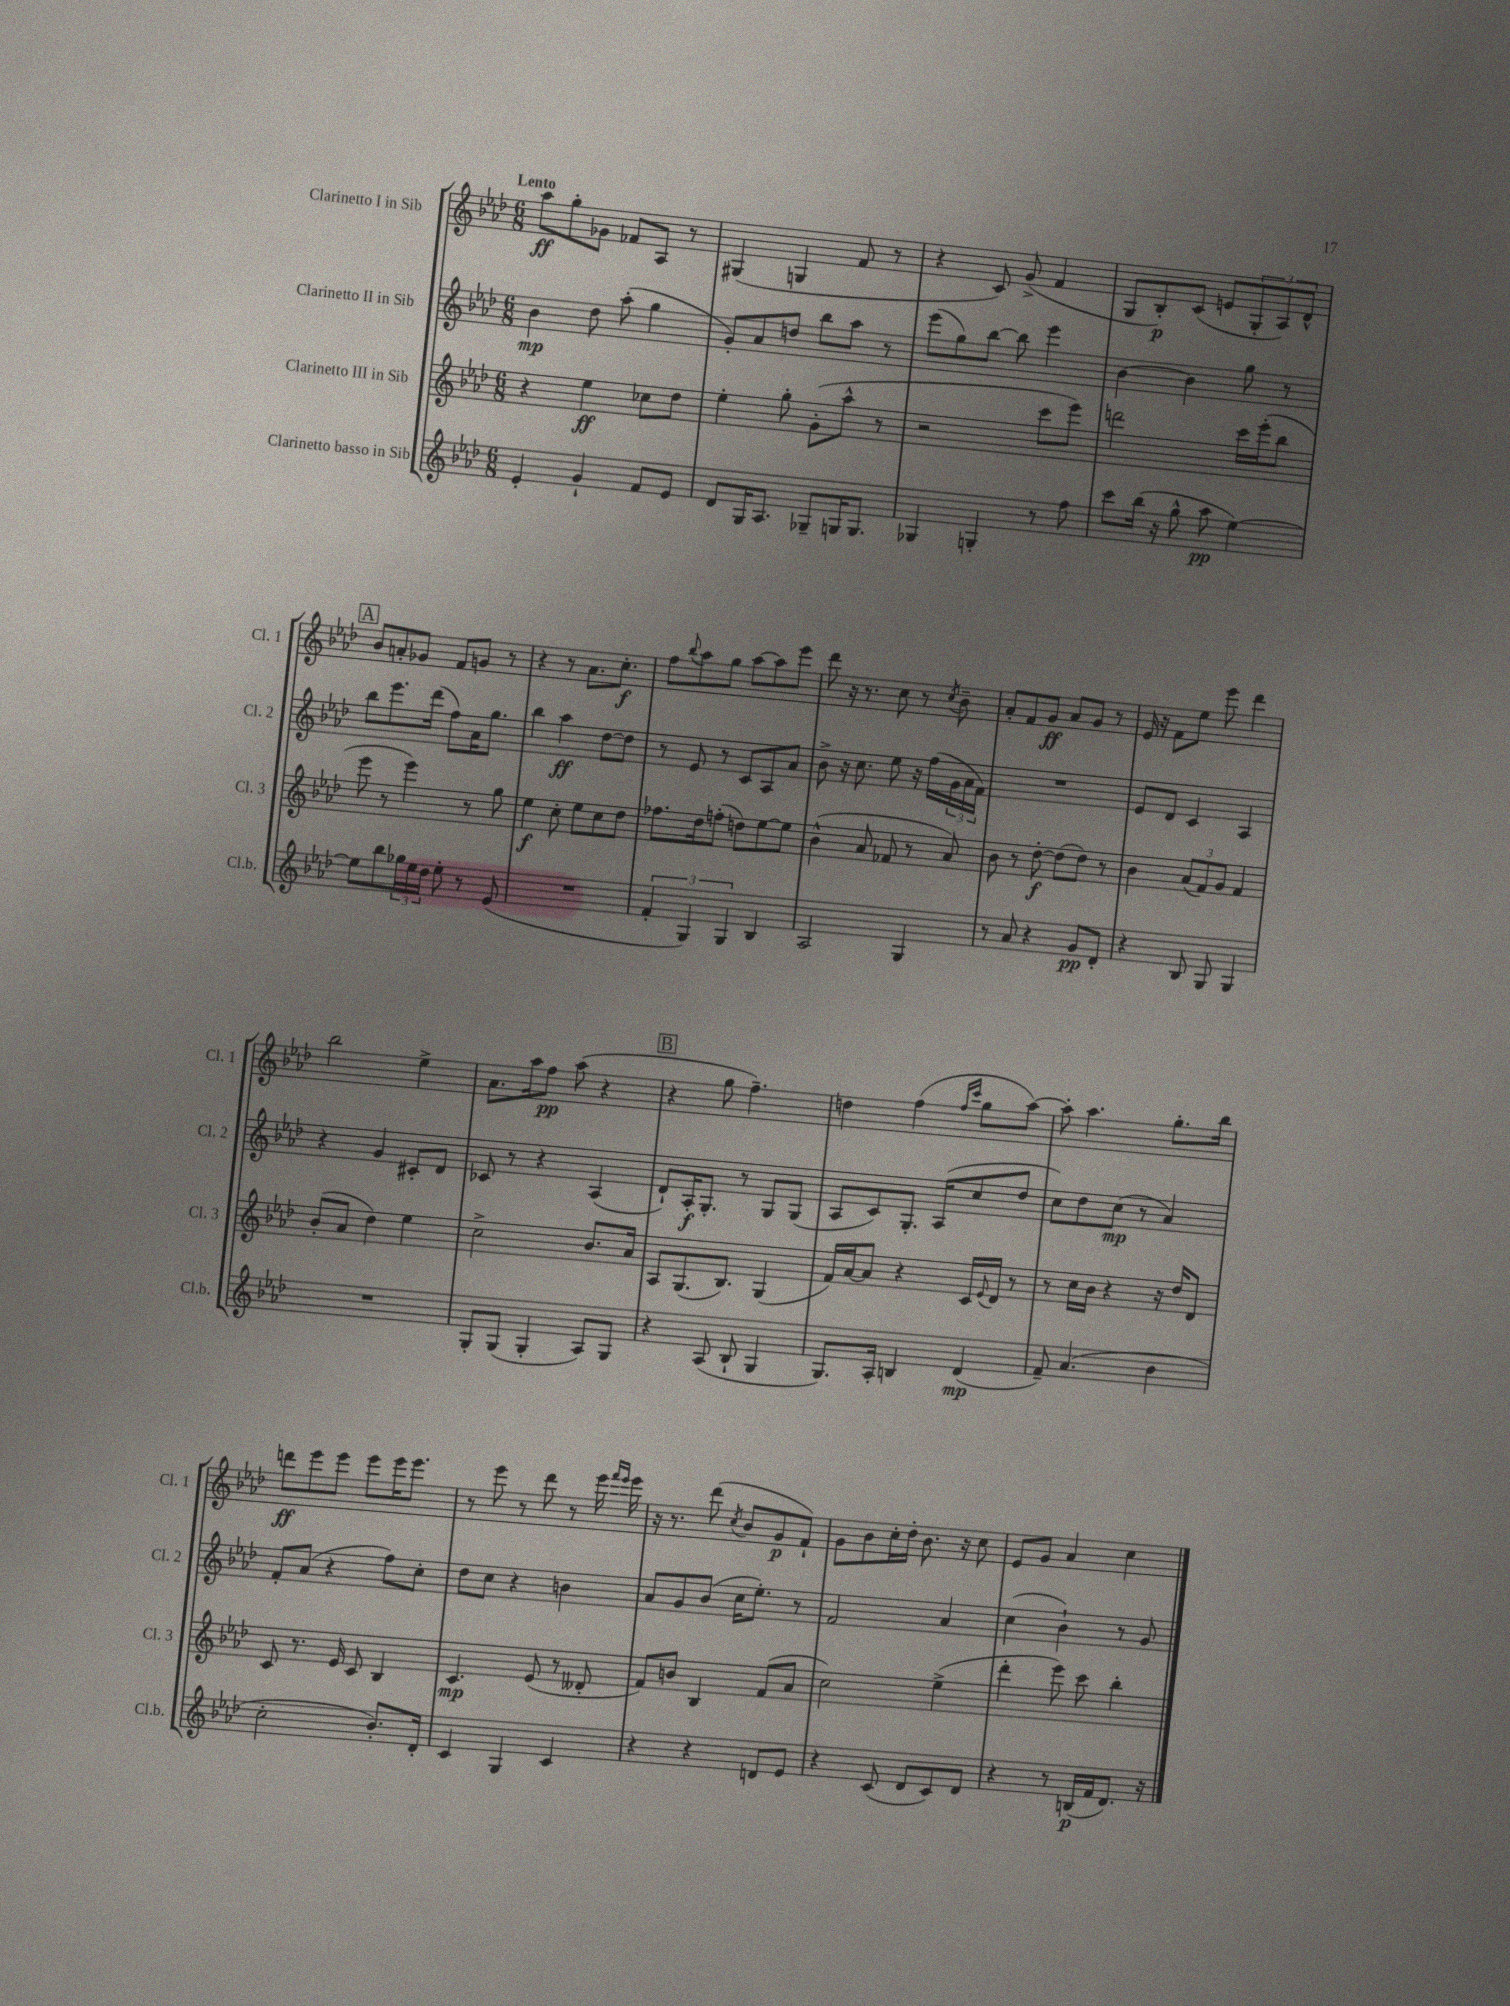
<<
\new StaffGroup <<
\new Staff = "s0" \with { instrumentName = "Clarinetto I in Sib" shortInstrumentName = "Cl. 1" } {
    \clef treble \key aes \major \numericTimeSignature \time 6/8 \tempo "Lento"
    aes''8\ff g''8-. ges'8 fes'8 aes8 r8 |
    gis4( g4 f'8 r8 |
    r4 c'8) g'8->( f'4 |
    g8 bes8-.\p) c'8( e'8 \tuplet 3/2 { g8-. aes8) des'8-^ } |
    \mark \markup { \box "A" } bes'8 a'8-. ges'8 f'8 g'8 r8 |
    r4 r8 aes'8. c''8.-.\f |
    f''8 \appoggiatura { bes''8 } aes''8 g''8 aes''8~ aes''8 ees'''8 |
    des'''8 r16 r8. c''8 r8 \acciaccatura { c''8 } bes'8-- |
    aes'8-. f'8 g'8\ff aes'8 g'8 r8 |
    ees'16 r16 f'8 ees''8 ees'''8 des'''4 |
    bes''2 ees''4-> |
    aes'8. aes''16 f''8\pp aes''8( r4 |
    \mark \markup { \box "B" } r4 g''8 f''4.--) |
    d''4 f''4( \grace { f''16 c'''16 } g''8 aes''8~) |
    aes''8-. aes''4. g''8.-. bes''16 |
    d'''8\ff ees'''8 ees'''8 ees'''8 ees'''16 ees'''8. |
    r8 ees'''8 r8 des'''8 r8 ees'''16 \grace { f'''16 ees'''16 } ees'''16 |
    r16 r8. des'''8( \acciaccatura { c''8 } bes'8 g'8\p f'8-!) |
    g'8 bes'8 c''16-. des''16-. bes'8. r16 c''8 |
    ees'8 g'8 aes'4 c''4 \bar "|." |
}
\new Staff = "s1" \with { instrumentName = "Clarinetto II in Sib" shortInstrumentName = "Cl. 2" } {
    \clef treble \key aes \major \numericTimeSignature \time 6/8
    bes'4\mp des''8 aes''8-.( g''4 |
    g'8-.) aes'8 d''8 bes''8 aes''8 r8 |
    ees'''8( g''8) bes''8~ bes''8 ees'''4 |
    bes'4~ bes'4 g''8 r8 |
    \mark \markup { \box "A" } bes''8 ees'''8. des'''16( f''8) aes'16 g''8. |
    bes''4 aes''4\ff des''8~ des''8 |
    r8 ees'8 r8 c'8 aes8 aes'8 |
    bes'8-> r16 c''8. ees''8 r16 f''16( \tuplet 3/2 { g'16 aes'16 f'16) } |
    R2. |
    ees'8 des'8 c'4 aes4 |
    r4 g'4 cis'8-. des'8 |
    ces'8 r8 r4 aes4( |
    \mark \markup { \box "B" } des'8-!) aes16-.\f g8.-. r8 g8 g8( |
    aes8 c'8) g8.-. aes16( c''8 des''8 |
    c''8) des''8 c''8\mp( r8 aes'4) |
    f'8-. aes'8( r4 f''8) c''8-. |
    des''8 c''8 r4 b'4 |
    aes'8 g'8 bes'8( c''16 ees''8.-.) r8 |
    f'2 aes'4 |
    c''4( bes'4-!) r8 g'8 \bar "|." |
}
\new Staff = "s2" \with { instrumentName = "Clarinetto III in Sib" shortInstrumentName = "Cl. 3" } {
    \clef treble \key aes \major \numericTimeSignature \time 6/8
    r4 ees''4\ff ces''8 des''8 |
    ees''4-. g''8-. g'8-.( aes''8-^ r8 |
    r2 c'''8 ees'''8) |
    d'''2 c'''16 ees'''16-.( bes''8 |
    \mark \markup { \box "A" } ees'''8 r8 ees'''4) r8 g''8 |
    ees''4\f c''8-. ees''8 c''8 des''8 |
    fes''8. des''16 f''8-.( d''8) ees''8~ ees''8 |
    bes'4-^( aes'8 fes'8 r8 aes'8) |
    bes'8 r8 des''8~-.\f des''8( des''8) r8 |
    bes'4 \tuplet 3/2 { aes'8( f'8) g'8 } f'4 |
    bes'8-.( aes'8 des''4) ees''4 |
    c''2-> bes'8. aes'16 |
    \mark \markup { \box "B" } aes8 g8.( bes8.) g4( |
    f'16) aes'16~ aes'8 r4 c'16 \appoggiatura { ees'8 } des'16 r8 |
    r8 c''16 bes'16 r4 r16 des''16 des'8 |
    c'8 r8. ees'16 c'8 bes4 |
    c'4.\mp ees'8( r8 deses'8-. |
    f'8) b'8 bes4 f'8( aes'8 |
    c''2) ees''4->( |
    des'''4-. ees'''8) c'''8 bes''4-. \bar "|." |
}
\new Staff = "s3" \with { instrumentName = "Clarinetto basso in Sib" shortInstrumentName = "Cl.b." } {
    \clef treble \key aes \major \numericTimeSignature \time 6/8
    ees'4-. g'4-! f'8 ees'8 |
    des'8 g16 aes8. ges8-- g16 g8. |
    ges4 g4-. r8 f''8 |
    c'''8 bes''16( r16 g''8-^ aes''8\pp ees''4~) |
    \mark \markup { \box "A" } ees''8 bes''8 \tuplet 3/2 { ges''16 ees''16 des''16 } ees''8-. r8 ees'8( |
    R2. |
    \tuplet 3/2 { f'4-. g4) g4 } bes4 |
    aes2 g4 |
    r8 aes'8 r4 g'8\pp des'8-. |
    r4 bes8 g8 g4 |
    R2. |
    g8-. g8( g4-. aes8) g8 |
    \mark \markup { \box "B" } r4 aes8( bes8-! g4 |
    g8.) aes16-. b4 des'4\mp( |
    f'8--) aes'4.( bes'4 |
    c''2-. bes'8.-.) des'16-. |
    c'4 g4 c'4 |
    r4 r4 d'8 ees'8 |
    r4 c'8( des'8 c'8) des'8 |
    r4 r8 b16\p( f'16 des'8.) r16 \bar "|." |
}
>>
>>
\layout { \context { \Score \remove "Bar_number_engraver" } }
